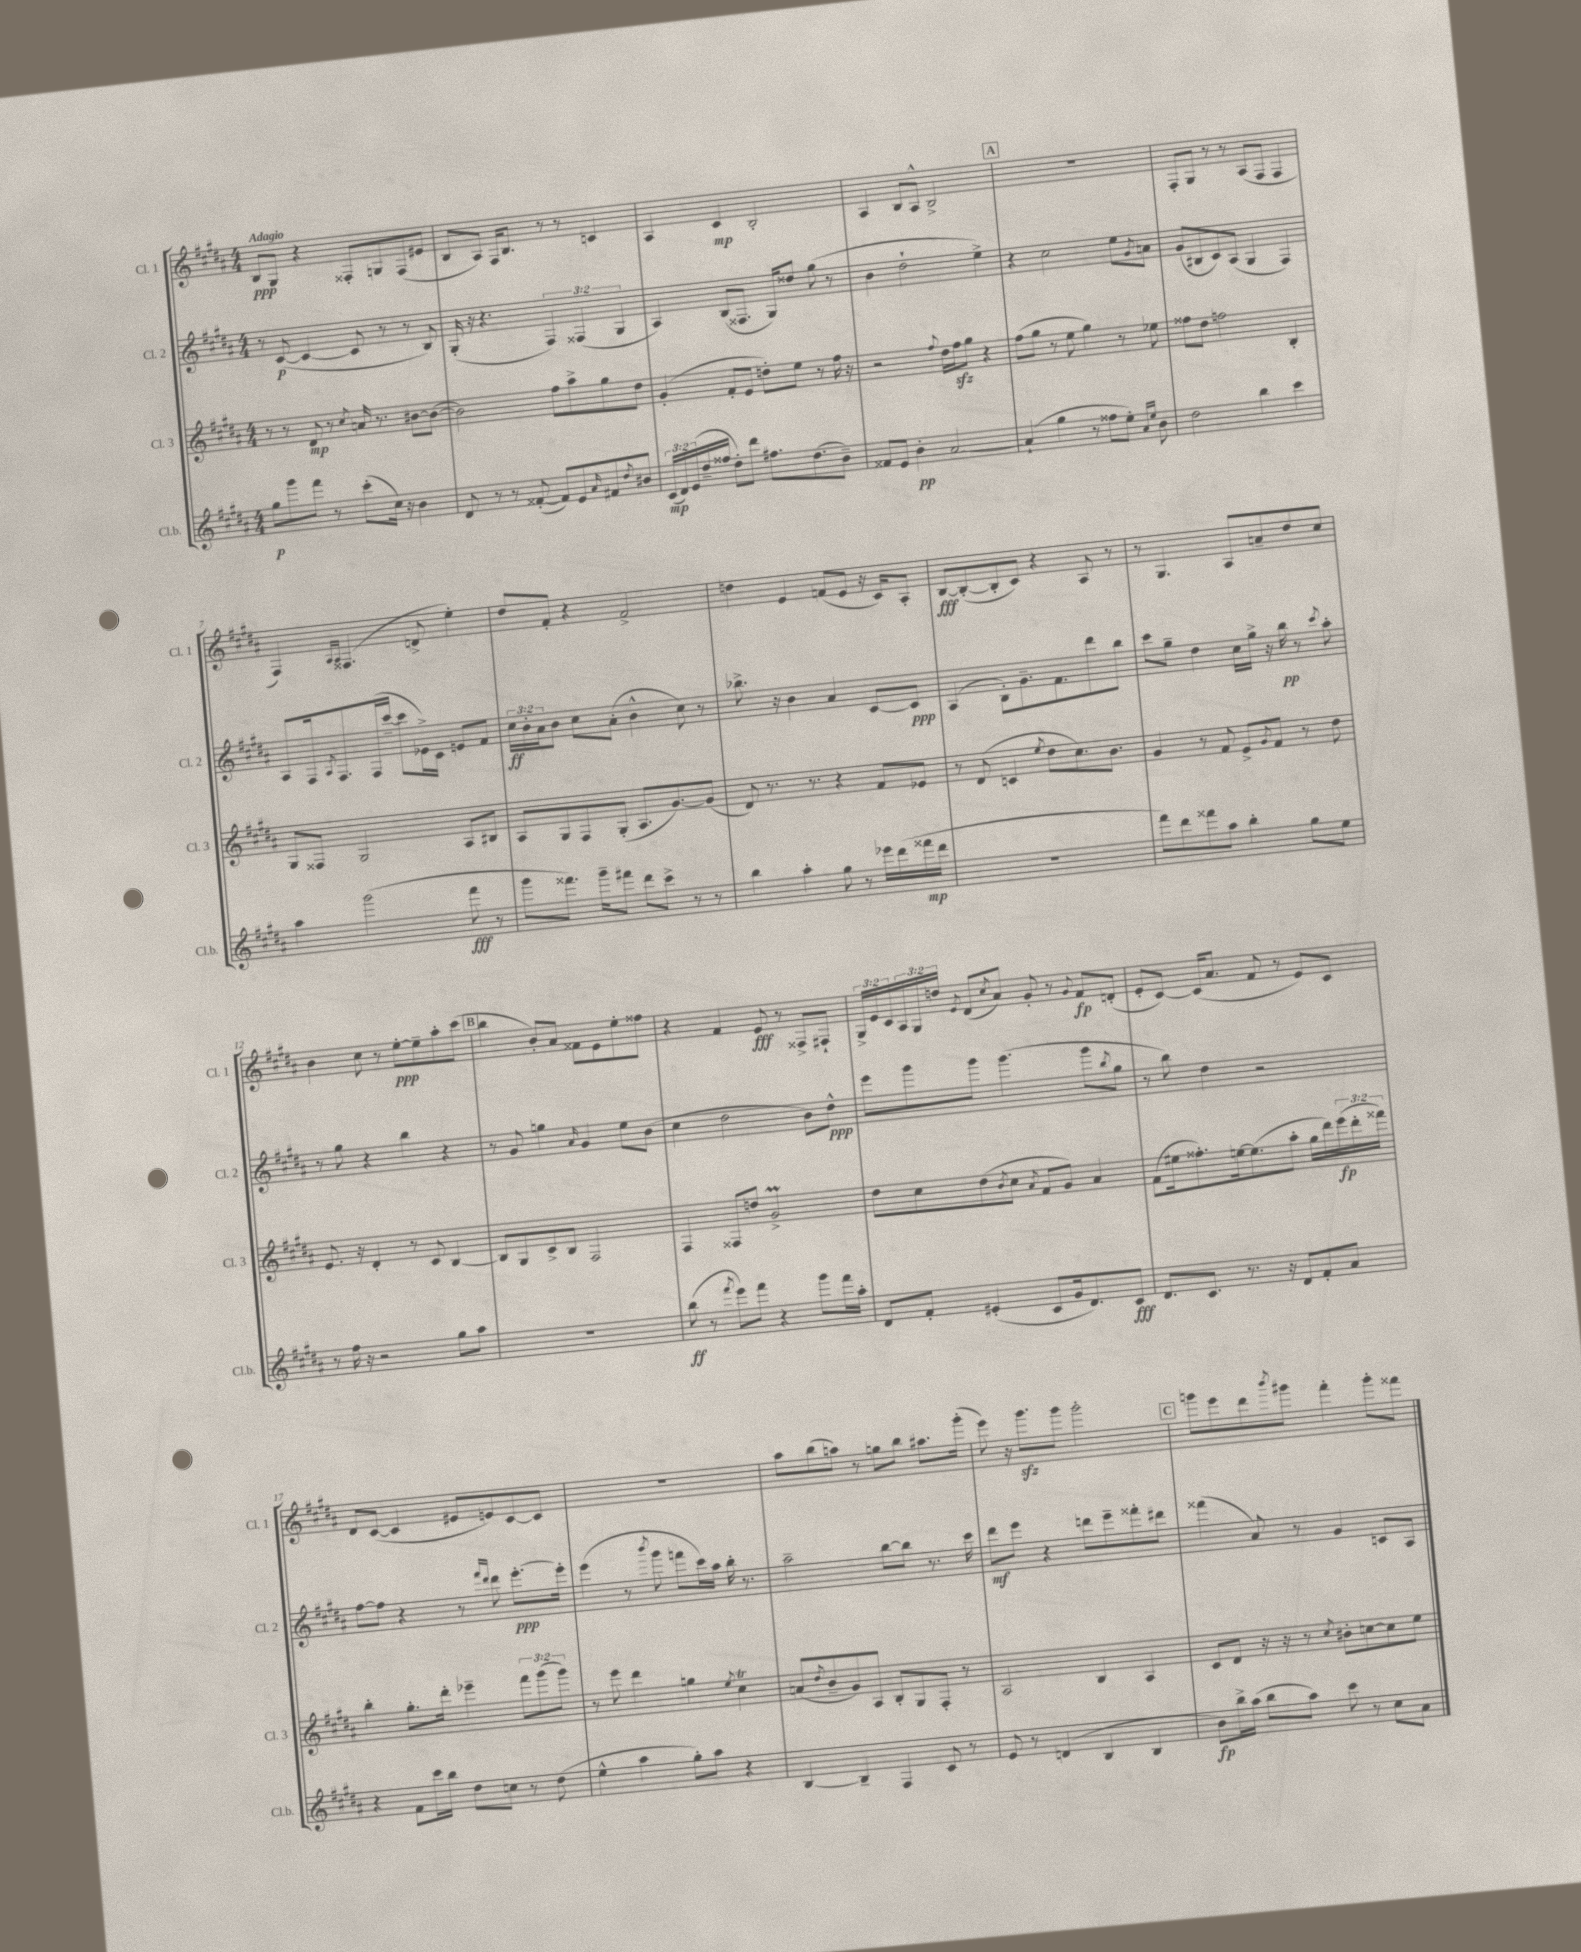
<<
\new StaffGroup <<
\new Staff = "s0" \with { instrumentName = "Cl. 1" shortInstrumentName = "Cl. 1" } {
    \clef treble \key b \major \numericTimeSignature \time 4/4 \override Staff.TupletNumber.text = #tuplet-number::calc-fraction-text \tempo "Adagio"
    b8\ppp gis8 r4 fisis8-. g8 fisis8( eis'8 |
    b8 ais8) fis16 b8. r8 r8 c'4 |
    ais4 cis'4\mp b2-. |
    ais4 b8 ais8-^ b2-> |
    \mark \markup { \box "A" } R1 |
    fis8-. gis8 r8 r8 ais8( fis8 fis4 |
    fis4) \grace { ais16 ais16 } fisis4.( d'8-> e''4-.) |
    dis''8 fis'8-. r4 fis'2-> |
    d''4 e'4 f'8( e'8 r16 cis'16) ais8-. |
    b8~\fff b8~-.( b8-. cis'8) r4 ais8 r8 |
    r8 gis4. ais8 a'8-- dis''8 cis''8 |
    b'4 cis''8 r8 e''8~-.\ppp e''8-- ais''8-. cis'''8( |
    \mark \markup { \box "B" } b''4 b'8-.) ais'8 fisis'8 e'8 e''8-. fisis''8 |
    r4 fis'4 e'8\fff r8 fisis8-> fis8-! |
    \tuplet 3/2 { gis16-> e'16 cis'16 } \tuplet 3/2 { ais16 gis16 d''16 } \acciaccatura { e'8 } dis'8( \acciaccatura { cis''8 } ais'8) gis'8-. r8 \appoggiatura { gis'8 } fis'8\fp d'8-.( |
    e'8-. cis'8~) cis'16( ais'8. fis'8 r8 e'8) cis'8 |
    dis'8 cis'8~( cis'4 eis'8 e'8) cis'8~ cis'8 |
    R1 |
    ais''8 b''8( a''8) r8 g''8 b''8 ais''8. gis'''16-.( |
    e'''8) r16 gis'''8.\sfz gis'''8 gis'''2-. |
    \mark \markup { \box "C" } g'''8 e'''8 dis'''8 \acciaccatura { b'''8 } gis'''8 fis'''4-. gis'''8-. fisis'''8 \bar "|." |
}
\new Staff = "s1" \with { instrumentName = "Cl. 2" shortInstrumentName = "Cl. 2" } {
    \clef treble \key b \major \numericTimeSignature \time 4/4 \override Staff.TupletNumber.text = #tuplet-number::calc-fraction-text
    r8 cis'8~\p( cis'4~ cis'8 r8 r8 b8) |
    gis16-.( r16 r4. \tuplet 3/2 { fis4) fisis4( gis4 } |
    ais4) b8( fisis8. gis16) disis''8 gis''8( r8 |
    b'4 dis''2-! e''4->) |
    \mark \markup { \box "A" } r4 cis''2 e''8 \acciaccatura { gis'8 } a'8 |
    gis'8( bis8 cis'8) ais8( gis4 fis4) |
    ais8 fis16 \acciaccatura { ais8 } fis8. fis16( cis'''16~-- cis'''8 ees'16->) cis'16 e'8 fis'8 |
    \tuplet 3/2 { cis''16\ff b'16-. ais'16 } b'8 cis''8 ais'8-.( b'4-^ cis''8) r8 |
    bes''8.-> r16 b'4 ais'4 cis'8~ cis'8\ppp |
    ais4( b8-.) gis'8.-- fis'8. dis'''8 b''8 |
    cis'''8 gis''8-- dis''4 cis''16 gis''16-> r16 b''16\pp r8 \acciaccatura { cis'''8 } ais''8-. |
    r8 gis''8 r4 b''4 r4 |
    \mark \markup { \box "B" } r8 gis'8 g''4 \grace { ais'16 } gis'4 e''8 b'8( |
    cis''4 dis''2 b'8) dis''8-^\ppp |
    e'''8 gis'''8 gis'''8 gis'''4.( gis'''8 \acciaccatura { b''8 } gis''8 |
    r8 b''8) dis''4 r2 |
    fis''8~ fis''8 r4 r8 \grace { fis'''16 dis'''16 } dis'''8 e'''8.~-.\ppp e'''16-. |
    e'''4( r8 \acciaccatura { b'''8 } gis'''8 f'''8 cis'''16) ais''16 b''16-. r8. |
    ais''2-- b''8~ b''8 r8. cis'''16 |
    dis'''8\mf e'''8 r4 d'''8 e'''8-- fisis'''8-. dis'''8 |
    \mark \markup { \box "C" } fisis'''4( ais'8) r8 gis'4 c'8 ais8 \bar "|." |
}
\new Staff = "s2" \with { instrumentName = "Cl. 3" shortInstrumentName = "Cl. 3" } {
    \clef treble \key b \major \numericTimeSignature \time 4/4 \override Staff.TupletNumber.text = #tuplet-number::calc-fraction-text
    r8 r8 dis'8\mp r8 \acciaccatura { cis''8 } a'16 r8. bis'8~ bis'8~( |
    bis'2) fis''8 ais''8-> gis''8 dis''8 |
    gis'4-.( fis'8-. e'8 d''8-.) e''8 r8 fis''16 r16 |
    r2 \appoggiatura { fis''8 } dis''16 fis''16\sfz gis''8 r4 |
    \mark \markup { \box "A" } fis''8( gis''8 r8 e''8 gis''4) r8 ees''8 |
    fisis''8 dis''8 f''2 b4-. |
    gis8 fisis8 gis2 ais8 bis8 |
    ais8 gis8 fis8 gis8-.( ais8. gis'8.~) gis'8( |
    dis'8) r8. r8. r4 fis'8 ees'8 |
    r8 dis'8( c'4 \acciaccatura { e''8 } dis''8 cis''8.) b'8. |
    gis'4 r8 fis'8 e'8-> \acciaccatura { gis'8 } fis'8 r8 dis''8 |
    e'8. r16 dis'4-. r8 cis'8 b4~ |
    \mark \markup { \box "B" } b8 gis8 cis'8-> b8 fis2 |
    fis4 fisis8 d''8 gis'2->\prall |
    dis''8 cis''8 dis''8( \acciaccatura { b'8 } cis''8 \acciaccatura { ais'8 } fis'8 gis'8) ais'4 |
    fis'8( eis''16 fisis''8.-.) e''16~ e''8.( ais''8-. gis''16 dis'''16) \tuplet 3/2 { e'''16\fp( dis'''16-. fisis'''16) } |
    b''4-. gis''8.-. dis'''16-. ees'''4-- \tuplet 3/2 { fis'''8 gis'''8( gis'''8) } |
    r8 e'''8 dis'''4 g''4 \acciaccatura { e''8 } cis''4\trill |
    a'8( \acciaccatura { dis''8 } b'8-- gis'8) ais8 b8-. gis8 fis8-. r8 |
    ais2 b4 ais4 |
    \mark \markup { \box "C" } cis'8 dis'8 r16 r16 r8 \acciaccatura { cis''8 } bis'8-. c''8~ c''8 e''8 \bar "|." |
}
\new Staff = "s3" \with { instrumentName = "Cl.b." shortInstrumentName = "Cl.b." } {
    \clef treble \key b \major \numericTimeSignature \time 4/4 \override Staff.TupletNumber.text = #tuplet-number::calc-fraction-text
    gis''8\p gis'''8 fis'''8 r8 cis'''8-.( cis''16) r16 b'4 |
    dis'8 r8 r8 fisis'8~-.( fisis'8) e'8 \grace { ais'16 } fis'8 \acciaccatura { dis''8 } bis'8 |
    \tuplet 3/2 { cis'16\mp( dis'16) e'16( } dis''16-- fisis''16 dis''8-.) dis'''8 fis''8. dis''8.( b'8--) |
    fisis'8 e'8 b'4-.\pp ais'2~ |
    \mark \markup { \box "A" } ais'4-!( gis''4 r8 fisis''8 e''8-.) \grace { ais'16 e''16 } b'8 |
    dis''2 b''4 cis'''4 |
    ais''4 gis'''2( fis'''8\fff r8 |
    gis'''8 fisis'''8.) gis'''16-- fis'''8 dis'''8 cis'''8-> r8 r8 |
    b''4 ais''4-. gis''8 r8 ees'''16 dis'''16( fisis'''16\mp dis'''16 |
    R1 |
    fis'''8) dis'''8 fisis'''8 ais''8 b''4-. gis''8 e''8 |
    r8 fis''16 r16 r2 gis''8 ais''8 |
    \mark \markup { \box "B" } R1 |
    b''8\ff( r8 \acciaccatura { fis'''8 } e'''8) fis'''8 r4 gis'''8 fis'''16 ais''16-. |
    dis'8 fis'8-. eis'4-.( cis'8 gis'16 dis'8.) cis'8\fff |
    dis'8. cis'8. r8. r16 dis'8 fis'8-. ais'8 |
    r4 fis'8 cis'''16 b''16 dis''8 c''8 r8 dis''8( |
    e''4-^ ais''4 gis''8-.) ais''8 r4 |
    b4~ b4-- fis4 cis'8 r8 |
    e'8 r8 d'4( b4 b4 |
    \mark \markup { \box "C" } b'8\fp) b''16-> ais''16( b''8 ais''8) cis'''8 r8 cis''8 ais'8 \bar "|." |
}
>>
>>
